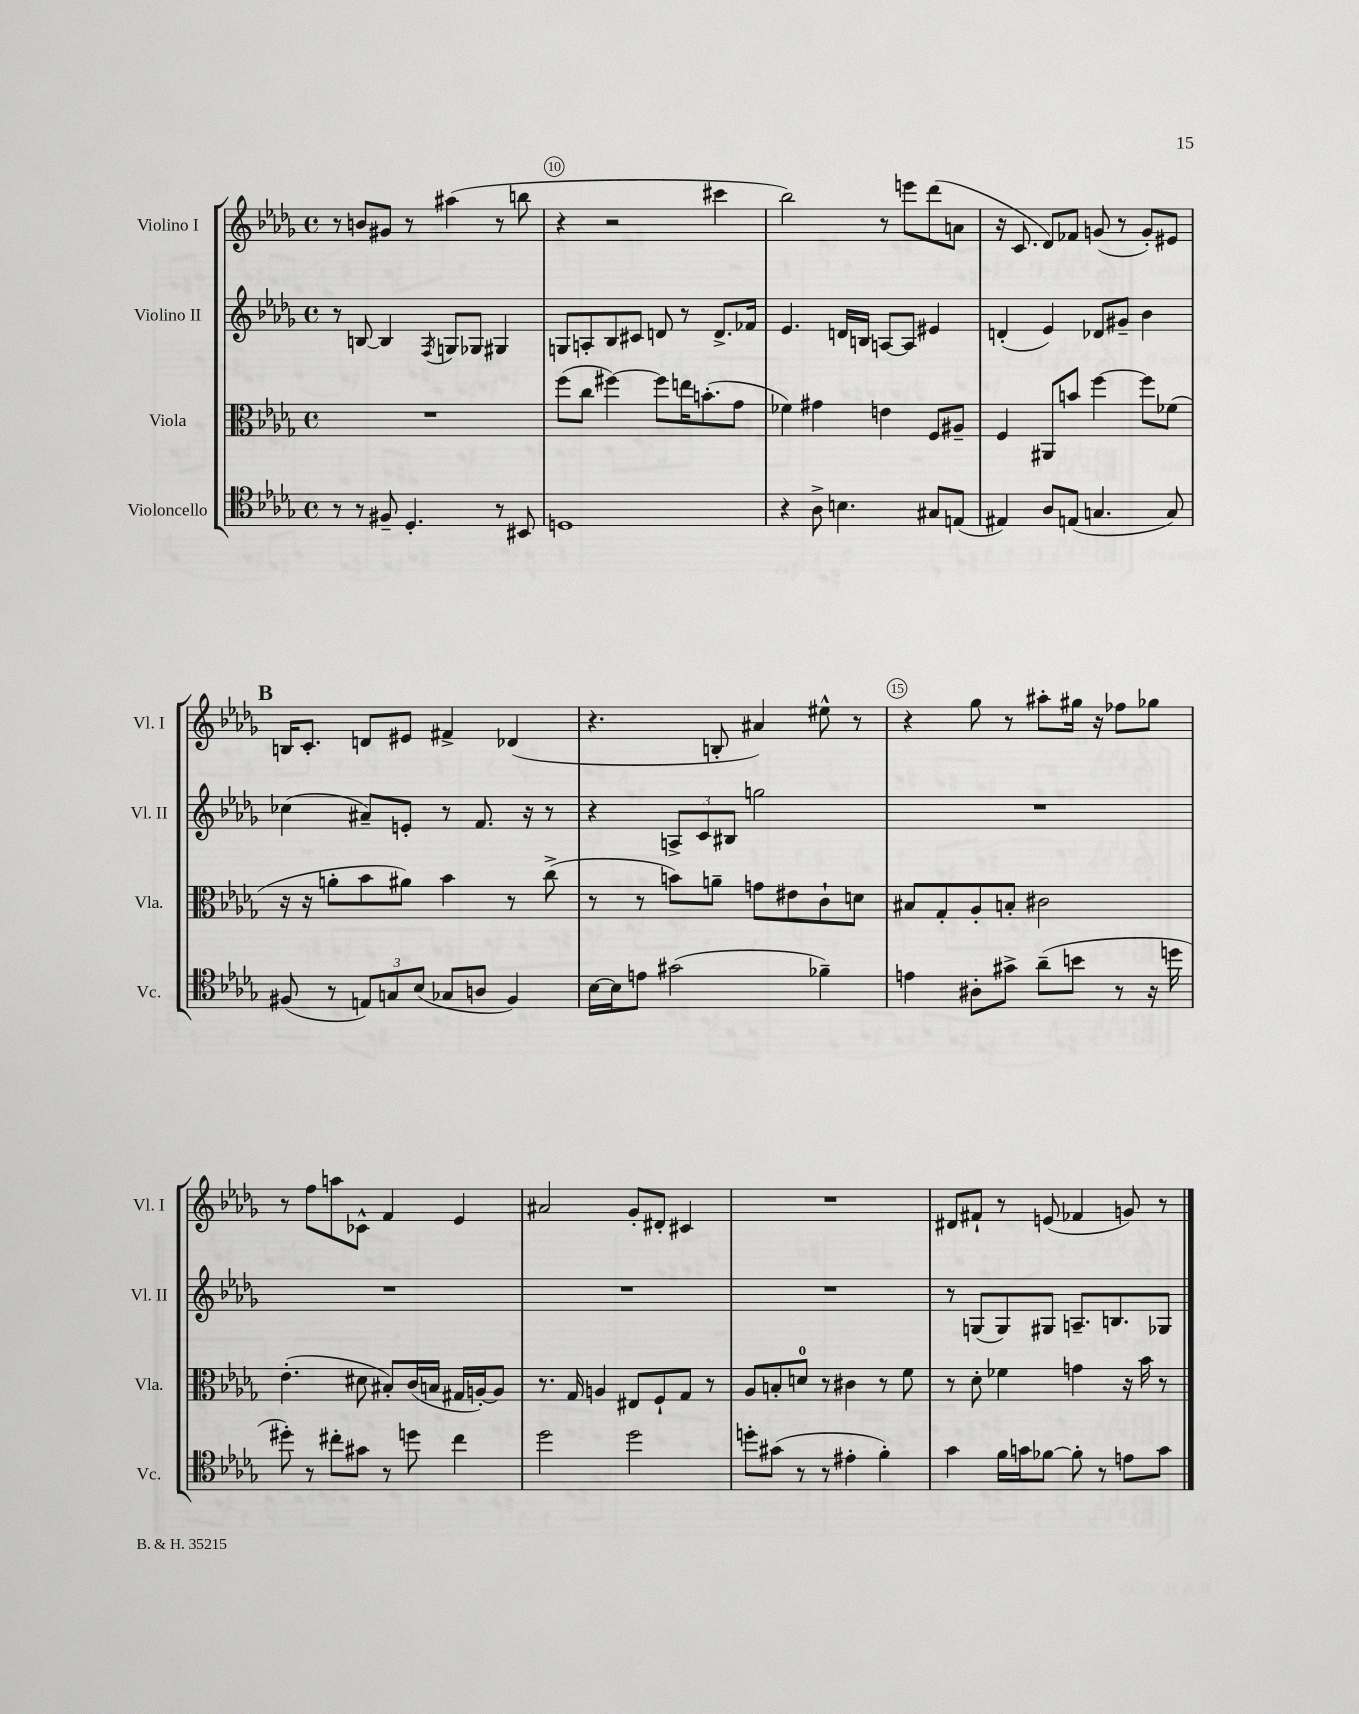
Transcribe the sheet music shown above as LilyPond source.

<<
\new StaffGroup <<
\new Staff = "s0" \with { instrumentName = "Violino I" shortInstrumentName = "Vl. I" } {
    \clef treble \key des \major \defaultTimeSignature \time 4/4
    r8 b'8 gis'8 r8 ais''4( r8 b''8 |
    r4 r2 cis'''4 |
    bes''2) r8 e'''8 des'''8( a'8 |
    r16 c'8. des'8) fes'8 g'8( r8 g'8-.) eis'8 |
    \mark \markup { \bold "B" } b16 c'8.-. d'8 eis'8 fis'4-> des'4( |
    r4. b8-. ais'4) eis''8-^ r8 |
    r4 ges''8 r8 ais''8-. gis''16 r16 fes''8 ges''8 |
    r8 f''8 a''8 ces'8-^ f'4 ees'4 |
    ais'2 ges'8-. dis'8-. cis'4 |
    R1 |
    dis'8 fis'8-! r8 e'8( fes'4 g'8) r8 \bar "|." |
}
\new Staff = "s1" \with { instrumentName = "Violino II" shortInstrumentName = "Vl. II" } {
    \clef treble \key des \major \defaultTimeSignature \time 4/4
    r8 b8~ b4 \acciaccatura { f8 } g8 ges8 gis4 |
    g8 a8-. bes8 cis'8 d'8 r8 d'8.-> fes'16 |
    ees'4. d'16 b16 a8~ a8 eis'4 |
    d'4-.( ees'4) des'8 gis'8-- bes'4 |
    \mark \markup { \bold "B" } ces''4( ais'8--) e'8-. r8 f'8. r16 r8 |
    r4 \tuplet 3/2 { a8-> c'8 bis8 } g''2 |
    R1 |
    R1 |
    R1 |
    R1 |
    r8 g8( g8) gis8 a8.-- b8. ges8 \bar "|." |
}
\new Staff = "s2" \with { instrumentName = "Viola" shortInstrumentName = "Vla." } {
    \clef alto \key des \major \defaultTimeSignature \time 4/4
    R1 |
    f''8( c''8 fis''4~) fis''8 e''16 b'8.-.( ges'8 |
    fes'4) gis'4 e'4 f8 ais8-- |
    f4 ais,8 b'8 f''4~ f''8 fes'8( |
    \mark \markup { \bold "B" } r16 r16 a'8-. bes'8 ais'8) bes'4 r8 c''8->( |
    r8 r8 b'8) a'8-- g'8 eis'8 c'8-! d'8 |
    bis8 ges8-. aes8-. b8-. cis'2 |
    ees'4.-.( dis'8 bis8-.) c'16( b16 gis16 a16~-.) a8 |
    r8. ges16 a4 eis8 f8-! ges8 r8 |
    aes8 b8-. d'8-0 r8 cis'4 r8 f'8 |
    r8 des'8-. fes'4 g'4 r16 bes'16 r8 \bar "|." |
}
\new Staff = "s3" \with { instrumentName = "Violoncello" shortInstrumentName = "Vc." } {
    \clef tenor \key des \major \defaultTimeSignature \time 4/4
    r8 r8 fis8-- des4.-. r8 bis,8 |
    d1 |
    r4 aes8-> b4. gis8 e8( |
    eis4) aes8 e8( g4. g8) |
    \mark \markup { \bold "B" } fis8( r8 \tuplet 3/2 { e8) g8 bes8( } ges8 a8 fis4) |
    bes16~ bes16 e'8 gis'2( fes'4--) |
    e'4 ais8-. gis'8-> aes'8--( b'8 r8 r16 d''16 |
    dis''8-.) r8 cis''8-. gis'8 r8 d''8 cis''4 |
    des''2 des''2 |
    d''8-. gis'8( r8 r8 eis'4-. f'4-.) |
    ges'4 f'16 g'16 fes'8~ fes'8-. r8 e'8 g'8 \bar "|." |
}
>>
>>
\layout { \context { \Score currentBarNumber = #9 \override BarNumber.break-visibility = ##(#f #t #t) barNumberVisibility = #(every-nth-bar-number-visible 5) \override BarNumber.stencil = #(make-stencil-circler 0.1 0.3 ly:text-interface::print) } }
